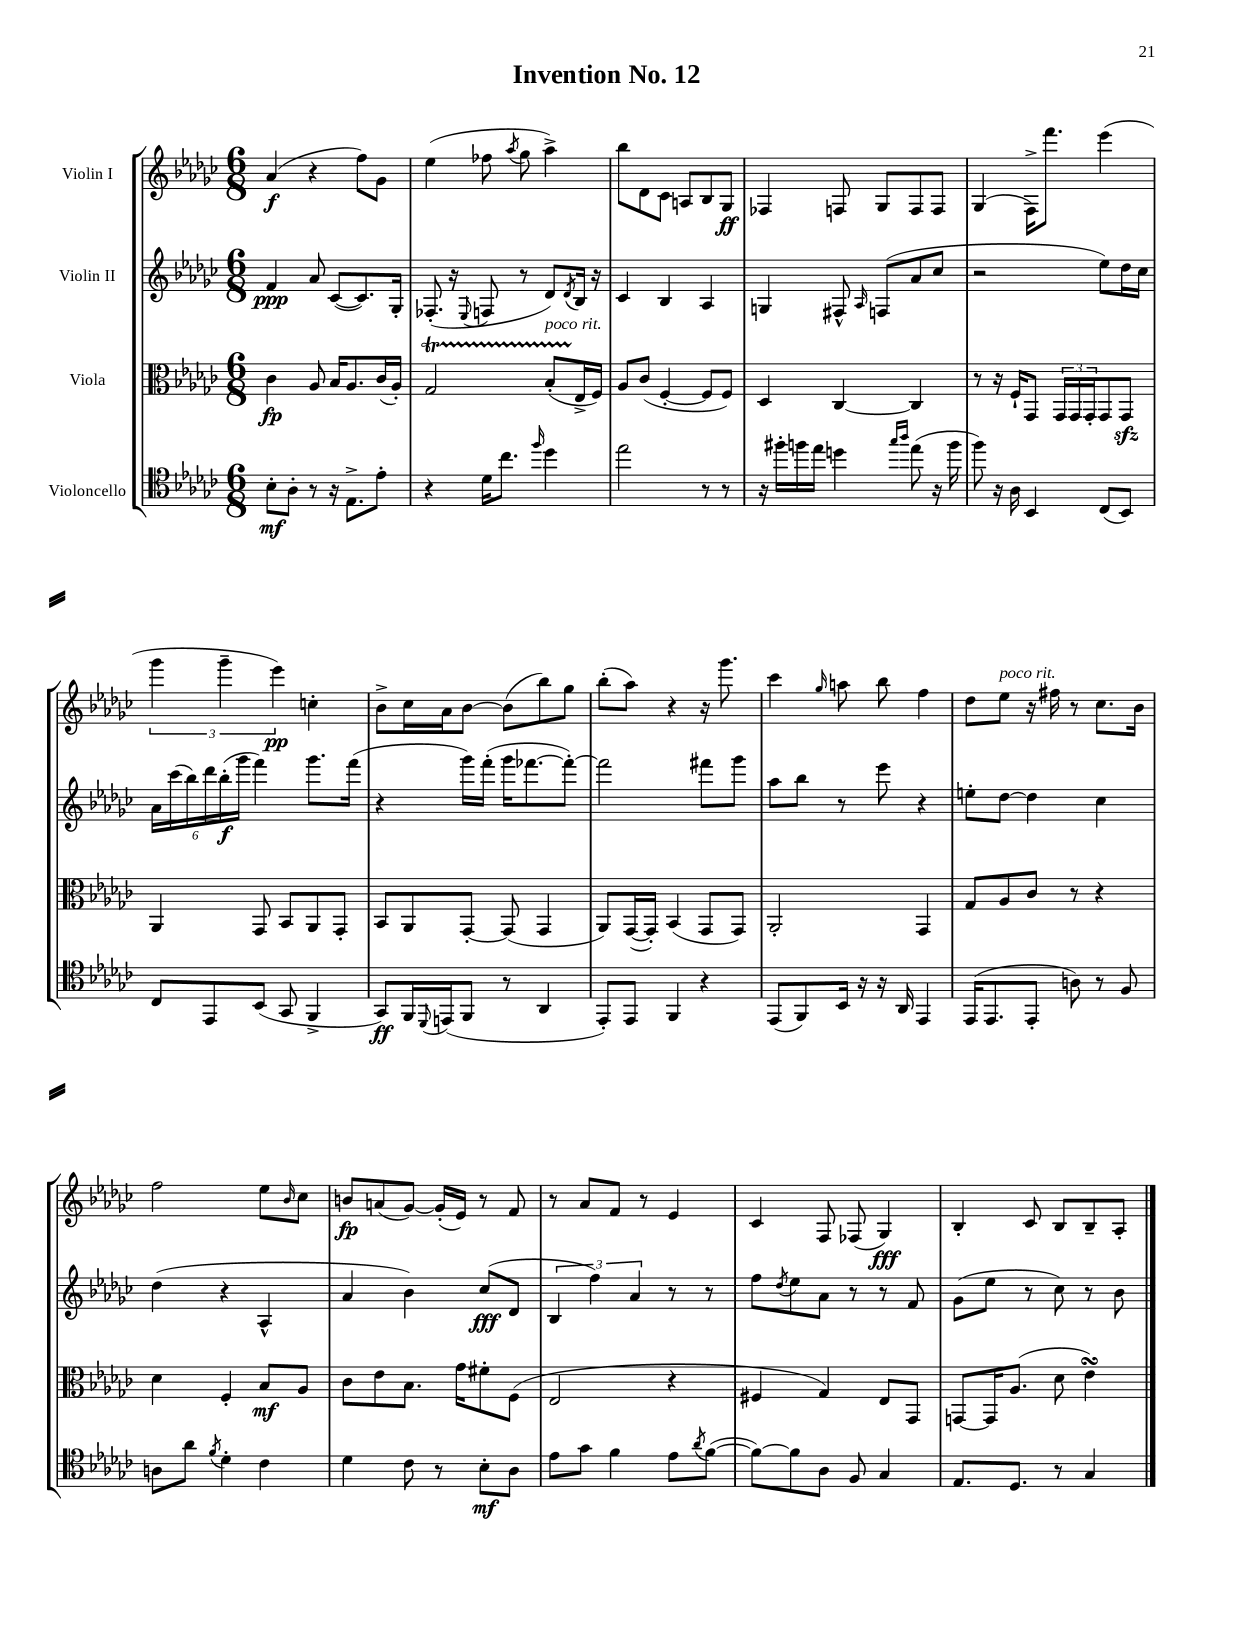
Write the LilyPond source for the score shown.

\header { title = "Invention No. 12" }
<<
\new StaffGroup <<
\new Staff = "s0" \with { instrumentName = "Violin I" } {
    \clef treble \key ges \major \numericTimeSignature \time 6/8
    aes'4\f( r4 f''8) ges'8 |
    ees''4( fes''8 \acciaccatura { aes''8 } ges''8 aes''4->) |
    bes''8 des'8 ces'8 a8 bes8 ges8\ff |
    fes4 f8 ges8 f8 f8 |
    ges4( f16->) f'''8. ees'''4( |
    \tuplet 3/2 { ges'''4 ges'''4-- ees'''4\pp) } c''4-. |
    bes'8-> ces''16 aes'16 bes'8~ bes'8( bes''8) ges''8 |
    bes''8-.( aes''8) r4 r16 ges'''8. |
    ces'''4 \grace { ges''16 } a''8 bes''8 f''4 |
    des''8 ees''8^\markup { \italic "poco rit." } r16 fis''16 r8 ces''8. bes'16 |
    f''2 ees''8 \grace { bes'16 } ces''8 |
    b'8\fp a'8( ges'8~) ges'16-.( ees'16) r8 f'8 |
    r8 aes'8 f'8 r8 ees'4 |
    ces'4 f8 fes8( ges4\fff) |
    bes4-. ces'8 bes8 bes8-- aes8-. \bar "|." |
}
\new Staff = "s1" \with { instrumentName = "Violin II" } {
    \clef treble \key ges \major \numericTimeSignature \time 6/8
    f'4\ppp aes'8 ces'8~( ces'8.) ges16-. |
    fes8.-.( r16 \appoggiatura { ees8 } f8 r8 des'8) \acciaccatura { des'8 } bes16 r16 |
    ces'4 bes4 aes4 |
    g4 fis8-^ \grace { aes16 } f8( aes'8 ces''8 |
    r2 ees''8) des''16 ces''16 |
    \tuplet 6/4 { aes'16 ces'''16( bes''16) des'''16 bes''16-.\f( ges'''16 } f'''4) ges'''8. f'''16( |
    r4 ges'''16) f'''16-.( ges'''16 fes'''8.~ fes'''8~-.) |
    fes'''2 fis'''8 ges'''8 |
    aes''8 bes''8 r8 ees'''8 r4 |
    e''8-. des''8~ des''4 ces''4 |
    des''4( r4 aes4-^ |
    aes'4 bes'4) ces''8\fff( des'8 |
    \tuplet 3/2 { bes4 f''4) aes'4 } r8 r8 |
    f''8 \acciaccatura { des''8 } ees''8 aes'8 r8 r8 f'8 |
    ges'8( ees''8 r8 ces''8) r8 bes'8 \bar "|." |
}
\new Staff = "s2" \with { instrumentName = "Viola" } {
    \clef alto \key ges \major \numericTimeSignature \time 6/8
    ces'4\fp aes8 bes16 aes8. ces'16( aes16-.) |
    ges2\startTrillSpan bes8-.^\markup { \italic "poco rit." }( ees16->\stopTrillSpan f16) |
    aes8 ces'8( f4~-. f8 f8) |
    des4 ces4~ ces4 |
    r8 r16 f16-! ges,8 \tuplet 3/2 { ges,16 ges,16 ges,16-. } ges,8 ges,8\sfz |
    aes,4 ges,8 bes,8 aes,8 ges,8-. |
    bes,8 aes,8 ges,8~-. ges,8( ges,4 |
    aes,8) ges,16~( ges,16-.) bes,4( ges,8 ges,8) |
    aes,2-. ges,4 |
    ges8 aes8 ces'8 r8 r4 |
    des'4 f4-. bes8\mf aes8 |
    ces'8 ees'8 bes8. ges'16 fis'8-. f8( |
    ees2 r4 |
    fis4 ges4) ees8 ges,8 |
    g,8~ g,16 aes8.( des'8 ees'4\turn) \bar "|." |
}
\new Staff = "s3" \with { instrumentName = "Violoncello" } {
    \clef tenor \key ges \major \numericTimeSignature \time 6/8
    bes8-.\mf aes8-. r8 r16 ees8.-> ees'8-. |
    r4 des'16 ces''8. \grace { f''16 } des''4 |
    ees''2 r8 r8 |
    r16 fis''16-. f''16 ees''16 d''4 \grace { ges''16 aes''16 } ees''8( r16 f''16 |
    f''8) r16 aes16 bes,4 ces8( bes,8) |
    ces8 ees,8 bes,8( ges,8 f,4-> |
    ges,8\ff) f,16 \appoggiatura { des,8 } e,16( f,8 r8 aes,4 |
    ees,8-.) ees,8 f,4 r4 |
    ees,8( f,8) bes,16 r16 r16 aes,16 ees,4 |
    ees,16( ees,8. ees,8-. a8) r8 f8 |
    a8 aes'8 \acciaccatura { f'8 } des'4-. ces'4 |
    des'4 ces'8 r8 bes8-.\mf aes8 |
    ees'8 ges'8 f'4 ees'8 \acciaccatura { aes'8 } f'8~( |
    f'8~) f'8 aes8 f8 ges4 |
    ees8. des8. r8 ges4 \bar "|." |
}
>>
>>
\layout { \context { \Score \remove "Bar_number_engraver" } }
